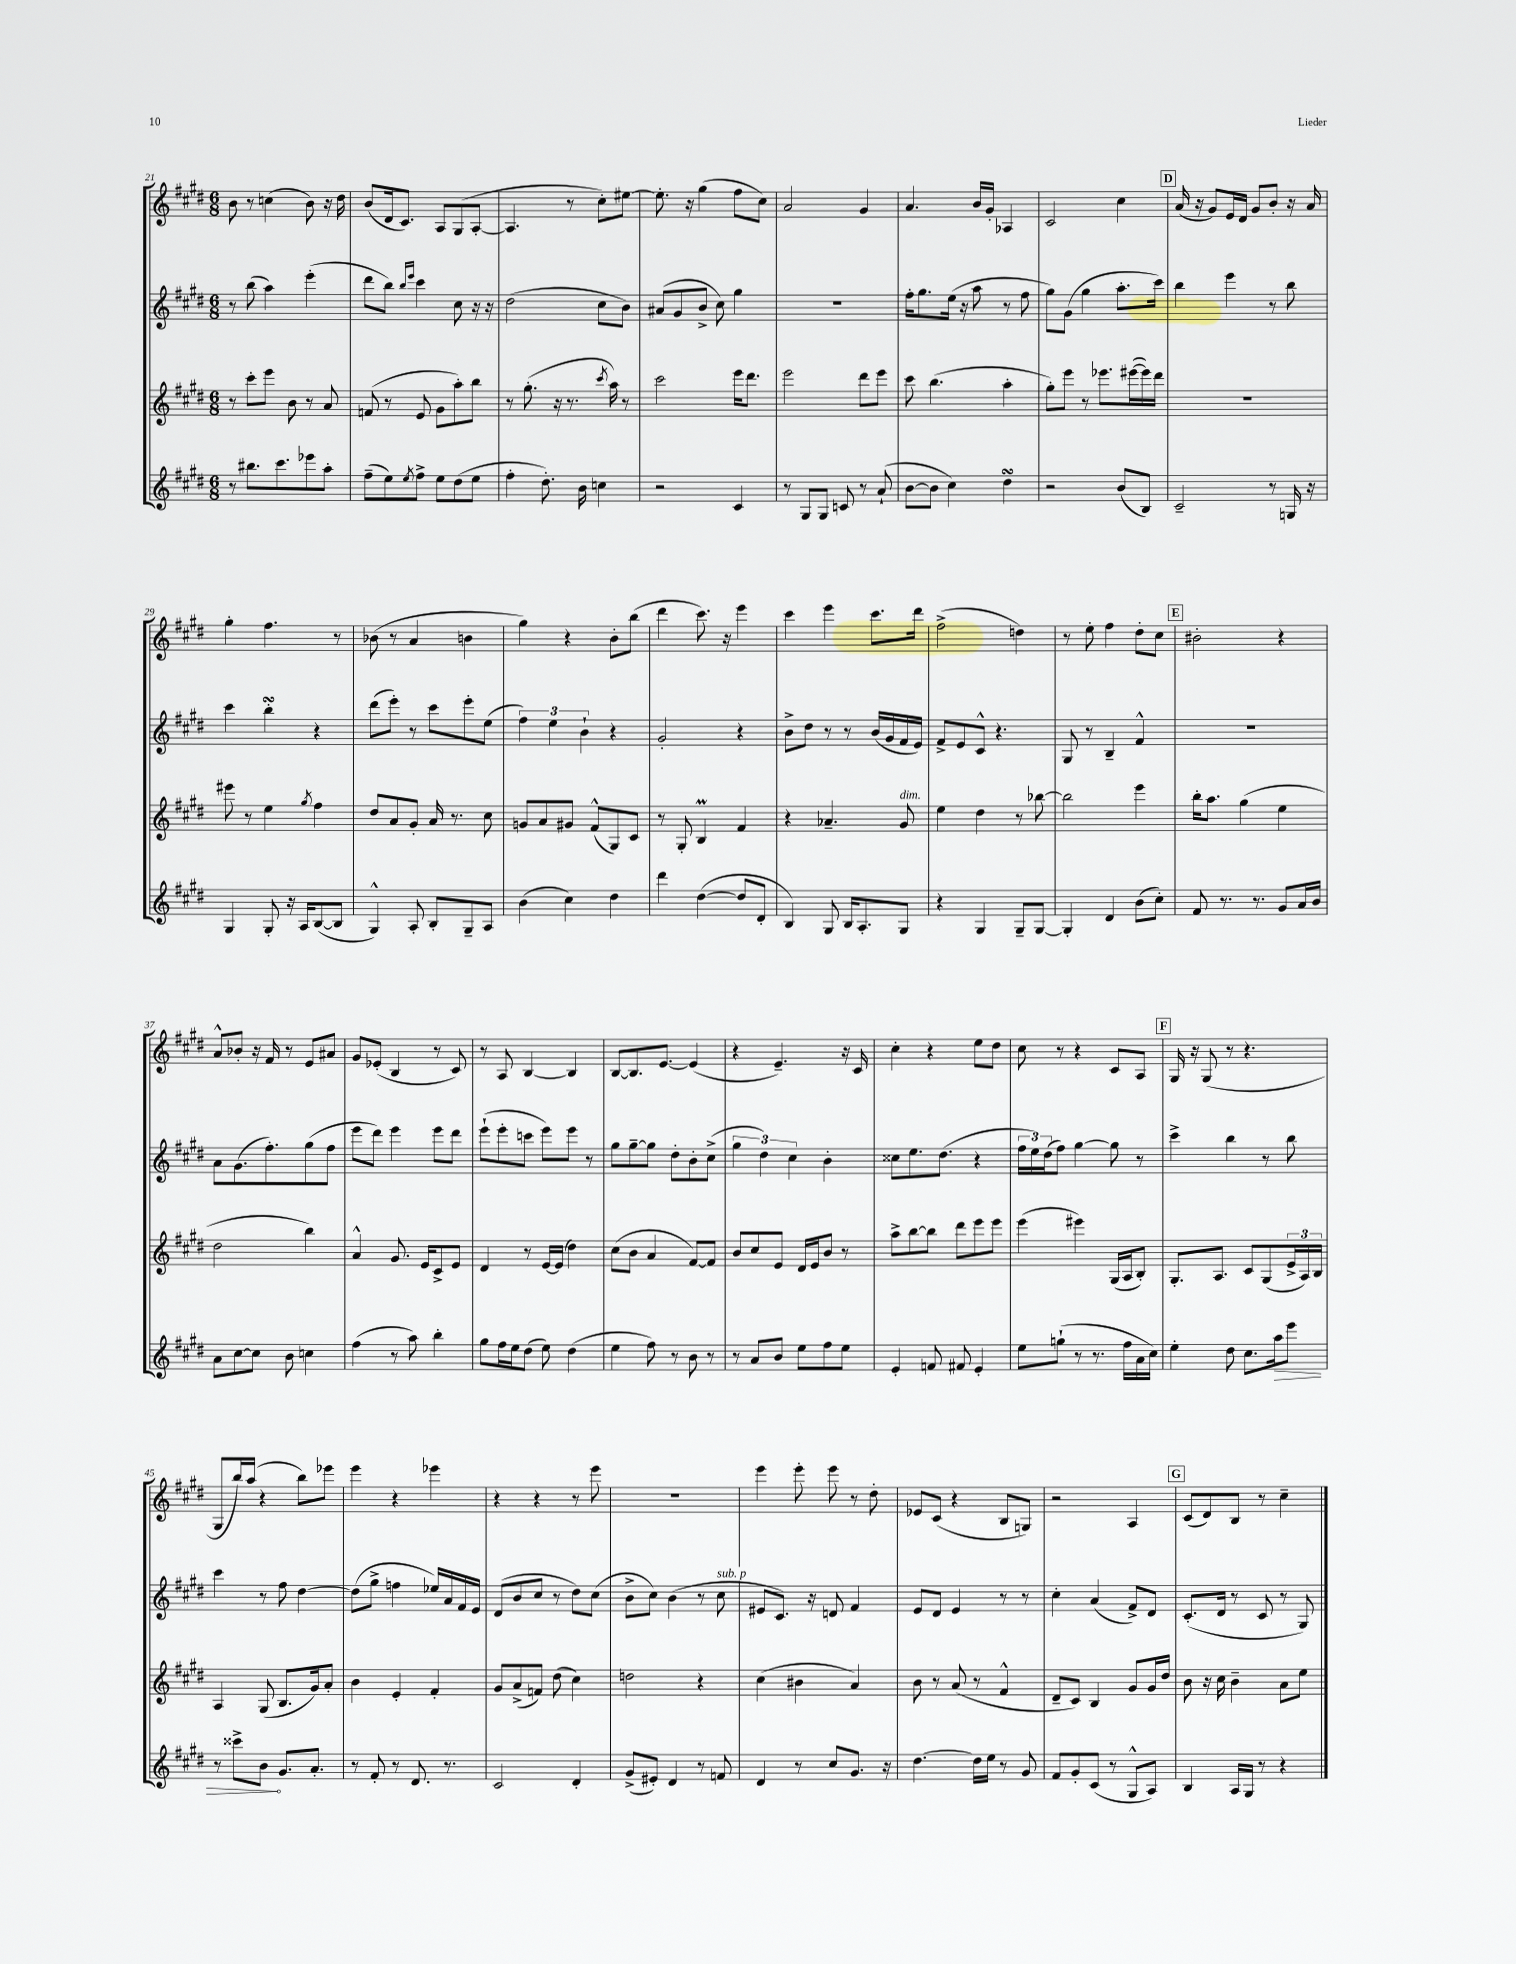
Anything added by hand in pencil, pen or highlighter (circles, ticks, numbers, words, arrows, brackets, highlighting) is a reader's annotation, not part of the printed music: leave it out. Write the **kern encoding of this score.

**kern	**dynam	**kern	**kern	**kern
*part4	*part4	*part3	*part2	*part1
*staff4	*staff4	*staff3	*staff2	*staff1
*clefG2	*	*clefG2	*clefG2	*clefG2
*k[f#c#g#d#]	*	*k[f#c#g#d#]	*k[f#c#g#d#]	*k[f#c#g#d#]
*M6/8	*	*M6/8	*M6/8	*M6/8
=21	=21	=21	=21	=21
8r	.	8r	8r	8b\
8.bb#X\L	.	8ccc#'\L	(8bb\	8r
.	.	8eee\J	4aa\)	(4ccn\
8.ccc#\	.	.	.	.
.	.	8b\	.	.
8eee-X\	.	8r	(4eee'\	8b\)
8aa'\J	.	8a/	.	16r
.	.	.	.	16dd#\
=22	=22	=22	=22	=22
(8ff#~\L	.	(8fn/	8ddd#\L	(8b/L
8ee\)	.	8r	8bb\J)	16d#/k
.	.	.	.	8.c#/J)
.	.	.	16qqbb/LL	.
8qee/	.	.	16qqeee/JJ	.
8ff#^\J	.	8e/	4ccc#\	.
8ee\L	.	8g#\L	.	8A/L
(8dd#\	.	8aa'\)	8cc#\	(8G#/
8ee\J	.	8bb\J	16r	[8A'/J
.	.	.	16r	.
=23	=23	=23	=23	=23
4ff#'\	.	8r	(2dd#\	4.A/]
.	.	(8.gg#'\	.	.
8.dd#'\)	.	.	.	.
.	.	16r	.	.
.	.	8.r	.	8r
16b\	.	.	.	.
4ccn\	.	.	8cc#\L	8cc#'\L)
.	.	8qccc#/	.	.
.	.	16aa\)	.	.
.	.	8r	8b\J)	[8ee#X\J
=24	=24	=24	=24	=24
2r	.	2ccc#\	(8a#X/L	8.ee#'\]
.	.	.	8g#/	.
.	.	.	.	16r
.	.	.	8b^/J	(4gg#\
.	.	.	8cc#\)	.
4c#/	.	16eee\KL	4gg#\	8ff#\L
.	.	8.ddd#\J	.	.
.	.	.	.	8cc#\J)
=25	=25	=25	=25	=25
8r	.	2eee\	2.r	2a/
8G#/L	.	.	.	.
8G#/J	.	.	.	.
8cn/	.	.	.	.
8r	.	8ddd#\L	.	4g#/
(8a`/	.	8eee\J	.	.
=26	=26	=26	=26	=26
[8b\L	.	8ccc#\	16ff#'\KL	4.a/
.	.	.	8.gg#\	.
8b\J]	.	(4.bb\	.	.
4cc#\)	.	.	(16ee\Jk	.
.	.	.	16r	.
.	.	.	8aa\	16b/LL
.	.	.	.	16g#'/JJ
4dd#sSsS\	.	4aa'\	8r	4A-X/
.	.	.	8ff#\	.
=27	=27	=27	=27	=27
2r	.	8gg#'\L)	8gg#\L)	2c#/
.	.	8eee\J	(8g#\J	.
.	.	8r	4gg#\	.
.	.	8.eee-X\L	.	.
(8b/L	.	.	8.aa'\L	4cc#\
.	.	([16eee#X\L	.	.
8B/J)	.	16eee#\])	.	.
.	.	16ddd#\JJ	16ccc#\Jk)	.
!!LO:REH:place=s1:t=D
=28	=28	=28	=28	=28
2c#~/	.	2.r	4bb\	(16a/
.	.	.	.	16r
.	.	.	.	8g#/L)
.	.	.	4eee\	16e/L
.	.	.	.	16d#/JJ
.	.	.	.	8g#/L
8r	.	.	8r	8b'/J
16Gn/	.	.	8bb\	16r
16r	.	.	.	16a/
!!LO:LB:g=z
=29	=29	=29	=29	=29
4G#/	.	8eee#X\	4ccc#\	4gg#'\
.	.	8r	.	.
8G#'/	.	4ee\	4bbsSSS'\	4.ff#\
16r	.	.	.	.
16A/KL	.	.	.	.
.	.	8qgg#/	.	.
([8B/	.	4ff#\	4r	.
8B/J]	.	.	.	8r
=30	=30	=30	=30	=30
4G#^^/)	.	8dd#/L	(8ddd#\L	(8b-X\
.	.	8a/	8eee'\J)	8r
8A'/	.	8g#'/J	8r	4a/
8B'/L	.	16a/	8ccc#\L	.
.	.	8.r	.	.
8G#~/	.	.	8eee'\	4bn\
8A/J	.	8cc#\	(8ee\J	.
=31	=31	=31	=31	=31
(4b\	.	8gn/L	6ff#\)	4gg#\)
.	.	8a/	.	.
.	.	.	6ee\	.
4cc#\)	.	8g#X/J	.	4r
.	.	.	6b`\	.
.	.	(8f#^^/L	.	.
4dd#\	.	8G#/)	4r	8b'\L
.	.	8c#/J	.	(8bb\J
=32	=32	=32	=32	=32
4ddd#\	.	8r	2g#'/	4ddd#\
.	.	8G#'/	.	.
([4dd#\	.	4BM/	.	8.ccc#\)
.	.	.	.	16r
8dd#/L]	.	4f#/	4r	4eee\
8d#'/J	.	.	.	.
=33	=33	=33	=33	=33
4B/)	.	4r	8b^\L	4ccc#\
.	.	.	8dd#\J	.
8G#/	.	4.a-X~/	8r	4eee\
16B/KL	.	.	8r	.
8.A'/	.	.	.	.
.	.	.	(16b/LL	8.ccc#\L
.	.	.	16g#/	.
!	!	!LO:TX:a:i:t=dim.	!	!
8G#/J	.	8g#/	16f#/	.
.	.	.	16e/JJ)	16ddd#\Jk
=34	=34	=34	=34	=34
4r	.	4ee\	8f#^/L	(2ff#^\
.	.	.	8e/	.
4G#/	.	4dd#\	8c#^^/J	.
.	.	.	4.r	.
8G#~/L	.	8r	.	4ddn\)
[8G#/J	.	[8bb-X\	.	.
=35	=35	=35	=35	=35
4G#'/]	.	2bb-\]	8G#/	8r
.	.	.	8r	8ee'\
4d#/	.	.	4B~/	4ff#\
(8b\L	.	4eee\	4f#^^/	8dd#'\L
8cc#'\J)	.	.	.	8cc#\J
!!LO:REH:place=s1:t=E
=36	=36	=36	=36	=36
8f#/	.	16bb'\KL	2.r	2b#X'\
.	.	8.aa\J	.	.
8.r	.	.	.	.
.	.	(4gg#\	.	.
8.r	.	.	.	.
8g#/L	.	4ee\	.	4r
16a/L	.	.	.	.
16b/JJ	.	.	.	.
!!LO:LB:g=z
=37	=37	=37	=37	=37
8a\L	.	2dd#\	8a\L	8a^^/L
[8cc#\	.	.	(8.g#\	8b-X'/J
8cc#\J]	.	.	.	16r
.	.	.	8.ff#'\)	16f#/
8b\	.	.	.	8r
4ccn\	.	4bb\)	(8gg#\	8e/L
.	.	.	8ff#\J	8a#X/J
=38	=38	=38	=38	=38
(4ff#\	.	4a^^/	8eee\L	8g#/L
.	.	.	8ddd#\J)	(8e-X'/J
8r	.	8.g#/	4eee\	4B/
8aa\)	.	.	.	.
.	.	16e/KL	.	.
4bb'\	.	8c#^/	8eee\L	8r
.	.	8e/J	8ddd#\J	8c#/)
=39	=39	=39	=39	=39
8gg#\L	.	4d#/	(8eee`\L	8r
16ff#\L	.	.	8eee'\	8A/
16ee\J	.	.	.	.
(8dd#\J	.	8r	8cccn\J	[4B/
8ee\)	.	[16e/LL	8eee\L)	.
.	.	(16e/JJ]	.	.
(4dd#\	.	4dd#\)	8eee\J	4B/]
.	.	.	8r	.
=40	=40	=40	=40	=40
4ee\	.	(8cc#\L	8gg#\L	[8B/L
.	.	8b\J	[8gg#~\	8.B/]
8ff#\)	.	4a/	8gg#\J]	.
.	.	.	.	[8.e/J
8r	.	.	8dd#'\L	.
8b\	.	[8f#/L)	8b'\	(4e/]
8r	.	8f#/J]	(8cc#^\J	.
=41	=41	=41	=41	=41
8r	.	8b/L	6gg#\	4r
8a/L	.	8cc#/	.	.
.	.	.	6dd#\)	.
8b/J	.	8e/J	.	4.e~/)
.	.	.	6cc#\	.
8ee\L	.	16d#/LL	.	.
.	.	16e/J	.	.
8ff#\	.	8b/J	4b'\	.
8ee\J	.	8r	.	16r
.	.	.	.	16c#/
=42	=42	=42	=42	=42
4e'/	.	8aa^\L	8cc##X\L	4cc#'\
.	.	[8bb\	8.ee\	.
8fn/	.	8bb\J]	.	4r
.	.	.	(8.dd#\J	.
8f#X/	.	8ddd#\L	.	.
4e'/	.	8eee\	4r	8ee\L
.	.	8eee\J	.	8dd#\J
=43	=43	=43	=43	=43
8ee\L	.	(4eee\	24ff#\LL	8cc#\
.	.	.	24ee\)	.
.	.	.	(24dd#\J	.
(8ggn`\J	.	.	8ff#\J)	8r
8r	.	4eee#X\)	[4gg#\	4r
8.r	.	.	.	.
.	.	(16G#/LL	8gg#\]	8c#/L
16ff#\LL	.	16A/J	.	.
16a\	.	8B'/J)	8r	8A/J
16cc#\JJ)	.	.	.	.
!!LO:REH:place=s1:t=F
=44	=44	=44	=44	=44
4ee'\	.	8.G#'/L	4ccc#^\	16G#/
.	.	.	.	16r
.	.	.	.	(8G#/
.	.	8.A/J	.	.
8dd#\	.	.	4bb\	8r
8.cc#\L	.	8c#/L	.	4.r
.	.	(8G#/	8r	.
!	!LO:HP:b	!	!	!
16aa\k	>	.	.	.
8eee\J	.	24e^/L	8bb\	.
.	.	24A/)	.	.
.	.	24B/JJ	.	.
!!LO:LB:g=z
=45	=45	=45	=45	=45
8r	.	4A/	4ccc#\	8G#/L
8ccc##X^\L	.	.	.	16bb/L)
.	.	.	.	(16aa/JJ
8b\J	.	(8G#/	8r	4r
8.g#/L	]	8.B/L	8ff#\	.
.	.	.	[4dd#\	8bb\L)
8.a'/J	.	16g#/k)	.	.
.	.	8a'/J	.	8eee-X\J
=46	=46	=46	=46	=46
8r	.	4b\	(8dd#\L]	4eee\
8f#'/	.	.	8gg#^\J	.
8r	.	4e'/	4ffn\	4r
8.d#/	.	.	.	.
.	.	4f#'/	16ee-X/LL)	4eee-X\
8.r	.	.	16a/	.
.	.	.	16f#/	.
.	.	.	16e/JJ	.
=47	=47	=47	=47	=47
2c#/	.	8g#/L	(8d#/L	4r
.	.	(8a^/	8b/	.
.	.	8fn/J)	8cc#/J	4r
.	.	(8dd#\	8r	.
4d#'/	.	4cc#\)	8dd#\L)	8r
.	.	.	(8cc#\J	8eee\
=48	=48	=48	=48	=48
(8g#^/L	.	2ddn\	8b^\L	2.r
8e#X'/J)	.	.	8cc#\J)	.
4d#/	.	.	(4b\	.
8r	.	4r	8r	.
!	!	!	!LO:TX:a:i:t=sub. p	!
8fn/	.	.	8cc#\	.
=49	=49	=49	=49	=49
4d#/	.	(4cc#\	8e#X/L	4eee\
.	.	.	8.c#/J)	.
8r	.	4b#X\	.	8eee'\
.	.	.	16r	.
8cc#/L	.	.	8dn/	8eee\
8.g#/J	.	4a/)	4f#/	8r
.	.	.	.	8dd#'\
16r	.	.	.	.
=50	=50	=50	=50	=50
[4.dd#\	.	8b\	8e/L	8e-X/L
.	.	8r	8d#/J	(8c#/J
.	.	(8a/	4e/	4r
16dd#\LL]	.	8r	.	.
16ee\JJ	.	.	.	.
8r	.	4f#^^/	8r	8B/L
8g#/	.	.	8r	8Gn/J)
=51	=51	=51	=51	=51
8f#/L	.	8d#~/L	4cc#'\	2r
8g#'/	.	8c#/J)	.	.
(8c#/J	.	4B/	(4a/	.
8r	.	.	.	.
8G#^^/L	.	8g#/L	8f#^/L)	4A/
8A/J)	.	16g#/L	8d#/J	.
.	.	16dd#/JJ	.	.
!!LO:REH:place=s1:t=G
=52	=52	=52	=52	=52
4B/	.	8b\	(8.c#'/L	(8c#/L
.	.	16r	.	8d#/)
.	.	16cc#\	16d#/Jk	.
16A/LL	.	4b~\	8r	8B/J
16G#/JJ	.	.	.	.
8r	.	.	8c#/	8r
4r	.	8a\L	8r	4cc#~\
.	.	8ee\J	8G#/)	.
==	==	==	==	==
*-	*-	*-	*-	*-
